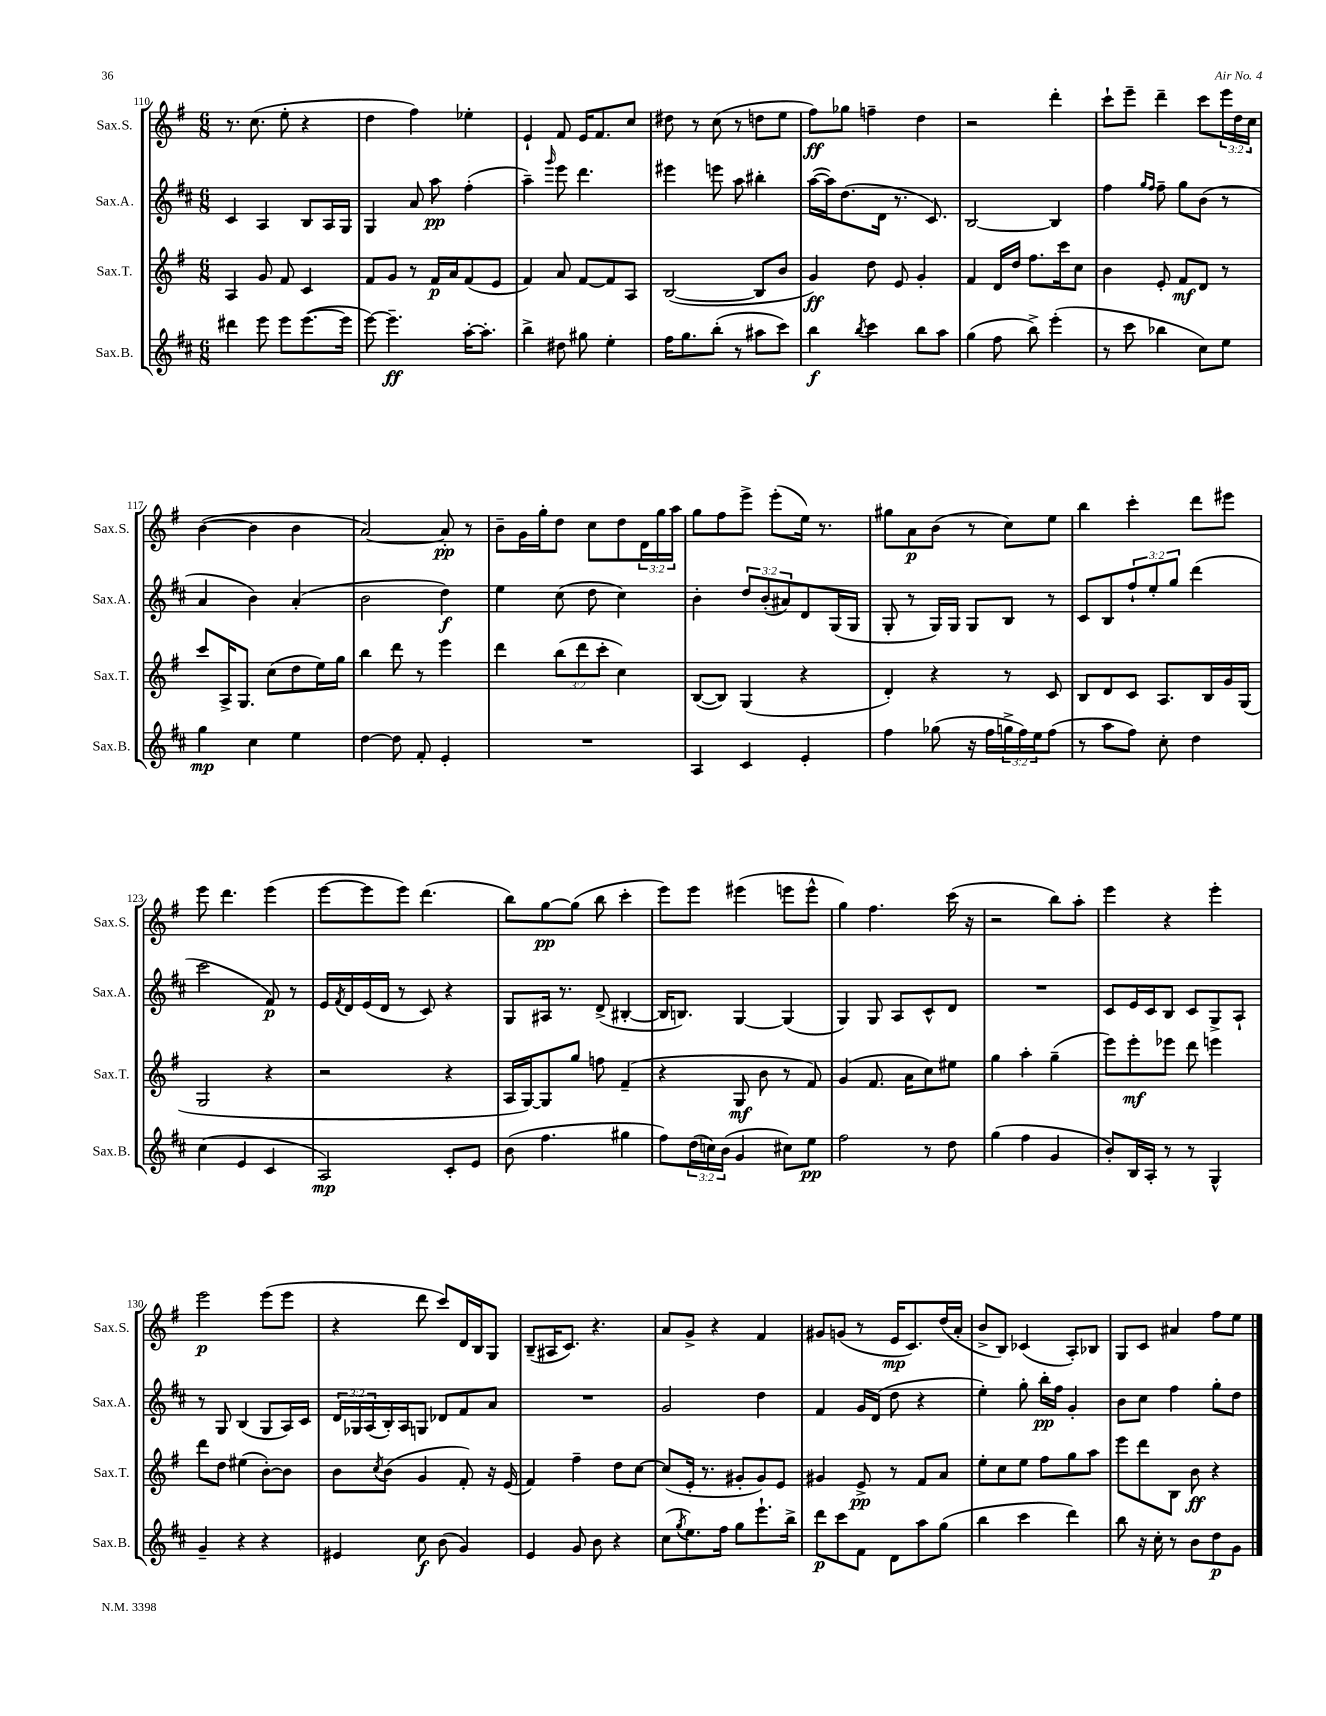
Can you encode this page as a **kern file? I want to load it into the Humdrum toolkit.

**kern	**dynam	**kern	**dynam	**kern	**dynam	**kern	**dynam
*part4	*part4	*part3	*part3	*part2	*part2	*part1	*part1
*staff4	*staff4	*staff3	*staff3	*staff2	*staff2	*staff1	*staff1
*I"Sax.B.	*	*I"Sax.T.	*	*I"Sax.A.	*	*I"Sax.S.	*
*I'Sax.B.	*	*I'Sax.T.	*	*I'Sax.A.	*	*I'Sax.S.	*
*clefG2	*	*clefG2	*	*clefG2	*	*clefG2	*
*k[f#c#]	*	*k[f#]	*	*k[f#c#]	*	*k[f#]	*
*M6/8	*	*M6/8	*	*M6/8	*	*M6/8	*
=110	=110	=110	=110	=110	=110	=110	=110
4ddd#X\	.	4A/	.	4c#/	.	8.r	.
.	.	.	.	.	.	(8.cc\	.
8eee\	.	8g/	.	4A/	.	.	.
8eee\L	.	8f#/	.	.	.	8ee'\	.
([8.eee\	.	4c/	.	8B/L	.	4r	.
.	.	.	.	16A/L	.	.	.
16eee\Jk]	.	.	.	16G/JJ	.	.	.
=111	=111	=111	=111	=111	=111	=111	=111
[8eee\)	.	8f#/L	.	4G/	.	4dd\	.
4.eee~\]	ff	8g/J	.	.	.	.	.
.	.	8r	.	8a/	.	4ff#\)	.
.	.	16f#/LL	p	8aa\	pp	.	.
.	.	16a/J	.	.	.	.	.
[16aa'\KL	.	(8f#/	.	(4ff#'\	.	4ee-X'\	.
8.aa'\J]	.	.	.	.	.	.	.
.	.	8e/J	.	.	.	.	.
=112	=112	=112	=112	=112	=112	=112	=112
4bb^\	.	4f#/)	.	4aa~\)	.	4e`/	.
.	.	.	.	16qqggg/	.	.	.
8dd#X\	.	8a/	.	8eee\	.	8f#/	.
8gg#X\	.	[8f#/L	.	4.ddd\	.	16e/KL	.
.	.	.	.	.	.	8.f#/	.
4ee'\	.	8f#/]	.	.	.	.	.
.	.	8A/J	.	.	.	8cc/J	.
=113	=113	=113	=113	=113	=113	=113	=113
16ff#\KL	.	([2B/	.	4eee#X\	.	8dd#X\	.
8.gg\	.	.	.	.	.	.	.
.	.	.	.	.	.	8r	.
(8bb'\J	.	.	.	8eeen\	.	(8cc\	.
8r	.	.	.	8aa\	.	8r	.
8aa#X\L	.	8B/L]	.	4bb#X'\	.	8ddn\L	.
8ccc#\J)	.	8b/J	.	.	.	8ee\J	.
=114	=114	=114	=114	=114	=114	=114	=114
4bb\	f	4g/)	ff	([16aa\LL	.	8ff#\L)	ff
.	.	.	.	16aa\J])	.	.	.
.	.	.	.	(8.dd\	.	8gg-X\J	.
8qbb/	.	.	.	.	.	.	.
4ccc#\	.	8dd\	.	.	.	4ffn~\	.
.	.	.	.	16d\Jk	.	.	.
.	.	8e/	.	8.r	.	.	.
8bb\L	.	4g'/	.	.	.	4dd\	.
.	.	.	.	8.c#/)	.	.	.
8aa\J	.	.	.	.	.	.	.
=115	=115	=115	=115	=115	=115	=115	=115
(4gg\	.	4f#/	.	[2B/	.	2r	.
8ff#\	.	16d/LL	.	.	.	.	.
.	.	16dd/JJ	.	.	.	.	.
8bb^\)	.	8.ff#\L	.	.	.	.	.
(4eee'\	.	.	.	4B/]	.	4ddd'\	.
.	.	16ccc\k	.	.	.	.	.
.	.	8cc\J	.	.	.	.	.
=116	=116	=116	=116	=116	=116	=116	=116
8r	.	4b\	.	4ff#\	.	8ccc`\L	.
8ccc#\	.	.	.	.	.	8eee~\J	.
.	.	.	.	16qqgg/LL	.	.	.
.	.	.	.	16qqff#/JJ	.	.	.
4bb-X\	.	8e'/	.	8ff#~\	.	4ddd~\	.
.	.	8f#/L	mf	8gg\L	.	.	.
8cc#\L)	.	8d/J	.	(8b\J	.	8ccc\L	.
8ee\J	.	8r	.	8r	.	24eee\L	.
.	.	.	.	.	.	24dd\	.
.	.	.	.	.	.	24cc\JJ	.
!!LO:LB:g=z
=117	=117	=117	=117	=117	=117	=117	=117
4gg\	mp	8ccc/L	.	4a/	.	([4b\	.
.	.	16A^/K	.	.	.	.	.
.	.	8.G/J	.	.	.	.	.
4cc#\	.	.	.	4b\)	.	4b\]	.
.	.	(8cc\L	.	.	.	.	.
4ee\	.	8dd\	.	(4a'/	.	4b\	.
.	.	16ee\L)	.	.	.	.	.
.	.	16gg\JJ	.	.	.	.	.
=118	=118	=118	=118	=118	=118	=118	=118
[4dd\	.	4bb\	.	2b\	.	[2a/)	.
8dd\]	.	8ddd\	.	.	.	.	.
8f#'/	.	8r	.	.	.	.	.
4e'/	.	4eee\	.	4dd\)	f	8a'/]	pp
.	.	.	.	.	.	8r	.
=119	=119	=119	=119	=119	=119	=119	=119
2.r	.	4ddd\	.	4ee\	.	8b~\L	.
.	.	.	.	.	.	16g\L	.
.	.	.	.	.	.	16gg'\J	.
.	.	(12bb\L	.	(8cc#\	.	8dd\J	.
.	.	12ddd\	.	.	.	.	.
.	.	.	.	8dd\	.	8cc\L	.
.	.	12ccc'\J	.	.	.	.	.
.	.	4cc\)	.	4cc#\)	.	8dd\	.
.	.	.	.	.	.	24d\L	.
.	.	.	.	.	.	24gg\	.
.	.	.	.	.	.	24aa\JJ	.
=120	=120	=120	=120	=120	=120	=120	=120
4A/	.	([8B/L	.	4b'\	.	8gg\L	.
.	.	8B/J])	.	.	.	8ff#\	.
4c#/	.	(4G/	.	12dd/L	.	8eee^\J	.
.	.	.	.	(12b'/	.	.	.
.	.	.	.	.	.	(8eee'\L	.
.	.	.	.	12a#X/)	.	.	.
4e'/	.	4r	.	8d/	.	16ee\Jk)	.
.	.	.	.	.	.	8.r	.
.	.	.	.	(16G/L	.	.	.
.	.	.	.	16G/JJ	.	.	.
=121	=121	=121	=121	=121	=121	=121	=121
4ff#\	.	4d'/)	.	8G'/	.	8gg#X\L	.
.	.	.	.	8r	.	8a\	p
(8gg-X\	.	4r	.	16G/LL)	.	(8b\J	.
.	.	.	.	16G/JJ	.	.	.
16r	.	.	.	8G/L	.	8r	.
16ff#\LL	.	.	.	.	.	.	.
24ggn^\	.	8r	.	8B/J	.	8cc\L)	.
24ff#\)	.	.	.	.	.	.	.
24ee\J	.	.	.	.	.	.	.
(8ff#\J	.	8c/	.	8r	.	8ee\J	.
=122	=122	=122	=122	=122	=122	=122	=122
8r	.	8B/L	.	8c#/L	.	4bb\	.
8aa\L	.	8d/	.	8B/	.	.	.
8ff#\J)	.	8c/J	.	12ff#`/	.	4ccc'\	.
.	.	.	.	12ee'/	.	.	.
8cc#'\	.	8.A/L	.	.	.	.	.
.	.	.	.	12gg/J	.	.	.
4dd\	.	.	.	(4ddd\	.	8ddd\L	.
.	.	16B/L	.	.	.	.	.
.	.	16g/	.	.	.	8eee#X\J	.
.	.	(16G/JJ	.	.	.	.	.
!!LO:LB:g=z
=123	=123	=123	=123	=123	=123	=123	=123
(4cc#\	.	2G/	.	2ccc#\	.	8eee\	.
.	.	.	.	.	.	4.ddd\	.
4e/	.	.	.	.	.	.	.
4c#/	.	4r	.	8f#/)	p	(4eee\	.
.	.	.	.	8r	.	.	.
=124	=124	=124	=124	=124	=124	=124	=124
2A/)	mp	2r	.	16e/LL	.	[8eee\L	.
.	.	.	.	8qf#/	.	.	.
.	.	.	.	16d/	.	.	.
.	.	.	.	(16e/	.	8eee\]	.
.	.	.	.	16d/JJ	.	.	.
.	.	.	.	8r	.	8eee\J)	.
.	.	.	.	8c#/)	.	(4.ddd\	.
8c#'/L	.	4r	.	4r	.	.	.
8e/J	.	.	.	.	.	.	.
=125	=125	=125	=125	=125	=125	=125	=125
(8b\	.	16A/LL	.	8G/L	.	8bb\L)	.
.	.	[16G/J)	.	.	.	.	.
4.ff#\	.	8G/]	.	16A#X/Jk	.	[8gg\	pp
.	.	.	.	8.r	.	.	.
.	.	8gg/J	.	.	.	(8gg\J]	.
.	.	8ffn\	.	(8d^/	.	8bb\	.
4gg#X\	.	(4f#~/	.	[4B#X'/	.	4ccc'\	.
=126	=126	=126	=126	=126	=126	=126	=126
8ff#\L)	.	4r	.	16B#/KL]	.	8eee\L)	.
.	.	.	.	8.Bn/J)	.	.	.
(24dd\L	.	.	.	.	.	8eee\J	.
24ccn\)	.	.	.	.	.	.	.
(24b\JJ	.	.	.	.	.	.	.
4g/	.	8G/	mf	[4G/	.	(4eee#X\	.
.	.	8b\	.	.	.	.	.
8cc#X\L)	.	8r	.	(4G/]	.	8eeen\L	.
8ee\J	pp	8f#/)	.	.	.	8eee^^\J	.
=127	=127	=127	=127	=127	=127	=127	=127
2ff#\	.	(4g/	.	4G/)	.	4gg\)	.
.	.	8.f#/	.	8G/	.	4.ff#\	.
.	.	.	.	8A/L	.	.	.
.	.	16a\KL	.	.	.	.	.
8r	.	8cc\)	.	8c#^^/	.	.	.
8dd\	.	8ee#X\J	.	8d/J	.	(16ccc\	.
.	.	.	.	.	.	16r	.
=128	=128	=128	=128	=128	=128	=128	=128
(4gg\	.	4gg\	.	2.r	.	2r	.
4ff#\	.	4aa'\	.	.	.	.	.
4g/	.	(4gg~\	.	.	.	8bb\L)	.
.	.	.	.	.	.	8aa'\J	.
=129	=129	=129	=129	=129	=129	=129	=129
8b'/L)	.	8eee\L)	.	8c#/L	.	4eee\	.
16B/L	.	8eee'\	mf	16e/L	.	.	.
16A'/JJ	.	.	.	16c#/J	.	.	.
8r	.	8eee-X\J	.	8B/J	.	4r	.
8r	.	8ddd\	.	8c#/L	.	.	.
4G^^/	.	4eeen\	.	8G^/	.	4eee'\	.
.	.	.	.	8A`/J	.	.	.
!!LO:LB:g=z
=130	=130	=130	=130	=130	=130	=130	=130
4g~/	.	8ddd\L	.	8r	.	2eee\	p
.	.	8dd\J	.	8G/	.	.	.
4r	.	(4ee#X\	.	(4B/	.	.	.
4r	.	[8b'\L)	.	8G/L	.	(8eee\L	.
.	.	8b\J]	.	16A/L)	.	8eee\J	.
.	.	.	.	16c#/JJ	.	.	.
=131	=131	=131	=131	=131	=131	=131	=131
4e#X/	.	8b\L	.	24d/LL	.	4r	.
.	.	.	.	24G-X/	.	.	.
.	.	.	.	(24A/	.	.	.
.	.	8qcc/	.	.	.	.	.
.	.	(8b\J	.	16B'/)	.	.	.
.	.	.	.	16A/J	.	.	.
8cc#\	f	4g/	.	8Gn/J	.	8ddd\	.
(8b\	.	.	.	8d-X/L	.	8ccc/L)	.
4g/)	.	8f#'/)	.	8f#/	.	16d/L	.
.	.	.	.	.	.	16B/J	.
.	.	16r	.	8a/J	.	8G/J	.
.	.	(16e/	.	.	.	.	.
=132	=132	=132	=132	=132	=132	=132	=132
4e/	.	4f#/)	.	2.r	.	(8B~/L	.
.	.	.	.	.	.	16A#X/K	.
.	.	.	.	.	.	8.c/J)	.
8g/	.	4ff#~\	.	.	.	.	.
8b\	.	.	.	.	.	4.r	.
4r	.	8dd\L	.	.	.	.	.
.	.	[8cc\J	.	.	.	.	.
=133	=133	=133	=133	=133	=133	=133	=133
(8cc#\L	.	(8cc/L]	.	2g/	.	8a/L	.
8qgg/	.	.	.	.	.	.	.
8.ee\)	.	16e'/Jk	.	.	.	8g^/J	.
.	.	8.r	.	.	.	.	.
.	.	.	.	.	.	4r	.
16ff#\Jk	.	.	.	.	.	.	.
8gg\L	.	8g#X'/L	.	.	.	.	.
8.eee`\	.	8g#/)	.	4dd\	.	4f#/	.
.	.	8e/J	.	.	.	.	.
16bb^\Jk	.	.	.	.	.	.	.
=134	=134	=134	=134	=134	=134	=134	=134
8ddd\L	p	4g#X/	.	4f#/	.	8g#X/L	.
8ccc#\	.	.	.	.	.	(8gn/J	.
8f#\J	.	8e^/	pp	16g/LL	.	8r	.
.	.	.	.	(16d/JJ	.	.	.
8d\L	.	8r	.	8dd\	.	16e/KL	mp
.	.	.	.	.	.	8.c/)	.
8aa\	.	8f#/L	.	4r	.	.	.
(8gg\J	.	8a/J	.	.	.	(16dd/L	.
.	.	.	.	.	.	16a'/JJ	.
=135	=135	=135	=135	=135	=135	=135	=135
4bb\	.	8ee'\L	.	4ee'\)	.	8b^/L	.
.	.	8cc\	.	.	.	8B/J)	.
4ccc#\	.	8ee\J	.	8gg'\	.	(4c-X/	.
.	.	8ff#\L	.	16bb'\LL	pp	.	.
.	.	.	.	16ff#\JJ	.	.	.
4ddd\)	.	8gg\	.	4g'/	.	8A'/L)	.
.	.	8aa\J	.	.	.	8B-X/J	.
=136	=136	=136	=136	=136	=136	=136	=136
8bb\	.	8eee\L	.	8b\L	.	8G/L	.
16r	.	8ddd\	.	8cc#\J	.	8c/J	.
16cc#'\	.	.	.	.	.	.	.
8r	.	8B\J	.	4ff#\	.	4a#X/	.
8b\L	.	8b\	ff	.	.	.	.
8dd\	p	4r	.	8gg'\L	.	8ff#\L	.
8g\J	.	.	.	8dd\J	.	8ee\J	.
==	==	==	==	==	==	==	==
*-	*-	*-	*-	*-	*-	*-	*-
